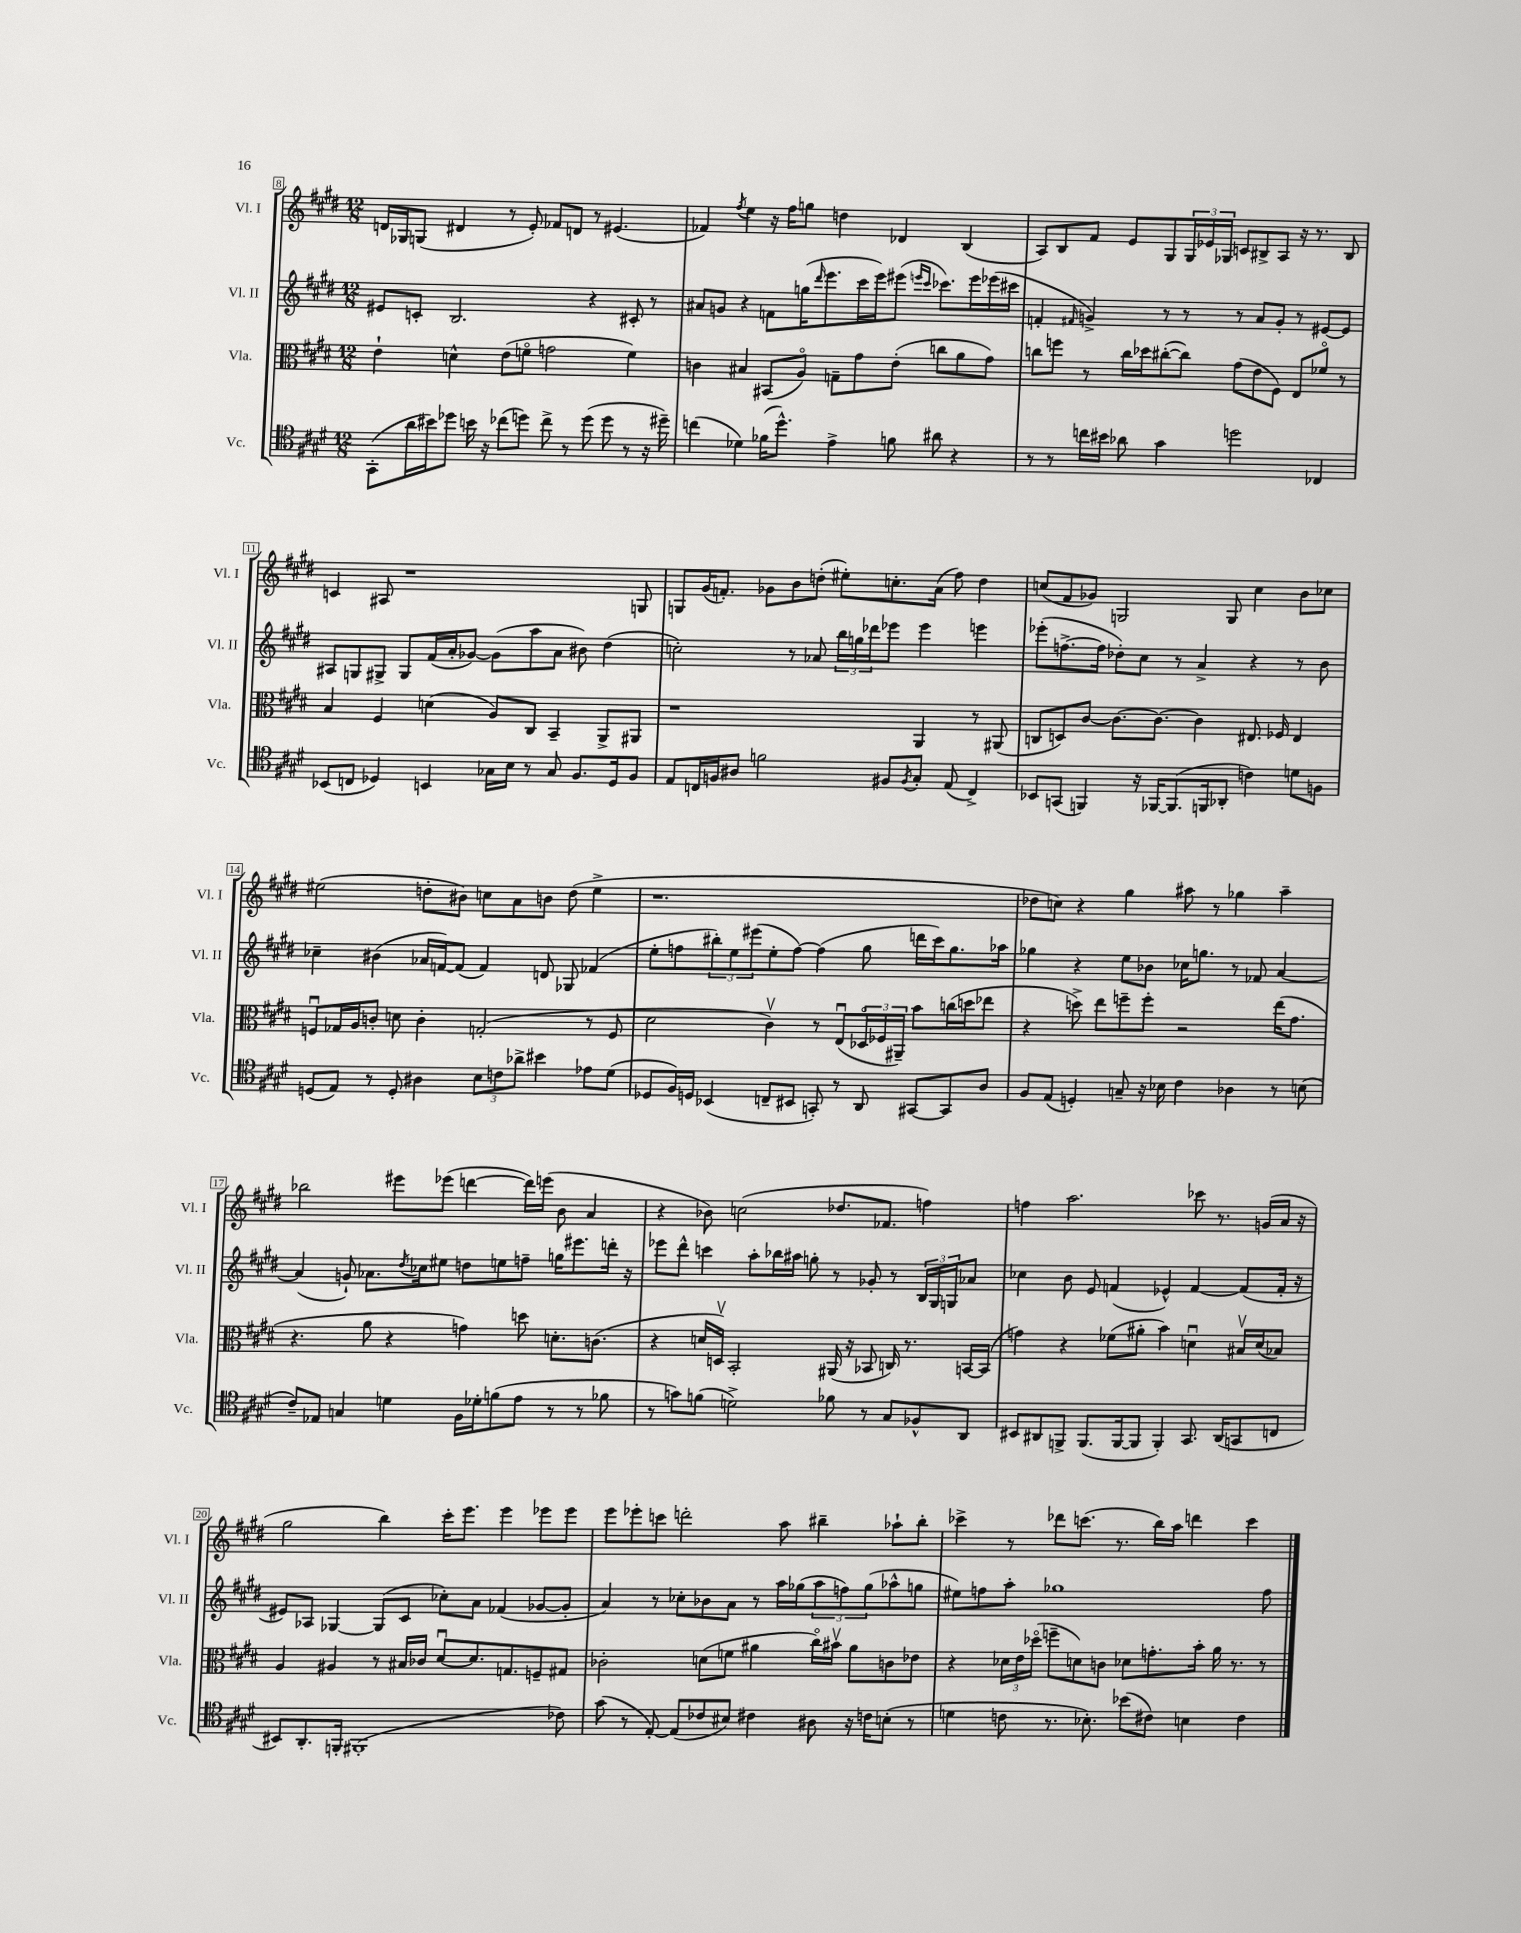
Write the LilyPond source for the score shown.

<<
\new StaffGroup <<
\new Staff = "s0" \with { instrumentName = "Vl. I" shortInstrumentName = "Vl. I" } {
    \clef treble \key e \major \numericTimeSignature \time 12/8
    d'16 ges16 g8( dis'4 r8 e'8-.) fes'8 d'8 r8 eis'4.( |
    fes'4) \acciaccatura { fis''8 } e''4 r16 fis''16 g''8 d''4 des'4 b4( |
    a8) b8 fis'8 e'8 gis8 \tuplet 3/2 { gis16 ees'16 ges16 } c'8 bis8-> a8 r16 r8. bis8 |
    c'4 ais8 r1 g8 |
    g8 gis'16( f'8.-.) ges'8 b'8 d''8-.( eis''8-.) c''8.-. a'16( fis''8) d''4 |
    c''8( fis'8 ges'8) g2 g8 c''4 b'8 ces''8 |
    eis''2( d''8-. bis'8) c''8 a'8 b'8 d''8( eis''4-> |
    r1. |
    des''8 c''8) r4 gis''4 ais''8 r8 ges''4 ais''4-- |
    bes''2 eis'''8 ees'''8( d'''4~ d'''16) e'''16( b'8 a'4 |
    r4 bes'8) c''2( des''8. fes'8. f''4) |
    f''4 a''2. ces'''8 r8. g'16( a'16 r16 |
    gis''2 b''4) cis'''16-. e'''8. e'''4 ees'''8 ees'''8 |
    e'''8 ees'''8-. c'''8 d'''2-. a''8 bis''4-- aes''8-! bis''8-. |
    ces'''4-> r8 des'''8 c'''8.( r8. b''16) a''16 d'''4 c'''4 \bar "|." |
}
\new Staff = "s1" \with { instrumentName = "Vl. II" shortInstrumentName = "Vl. II" } {
    \clef treble \key e \major \numericTimeSignature \time 12/8
    eis'8 c'8-. b2. r4 cis'8-. r8 |
    ais'8 g'8 r4 f'8 g''16( \grace { dis'''16 } e'''8. cis'''16 e'''16) eis'''8( \grace { e'''16 cis'''16 } ces'''8.) e'''16 ees'''16( cis'''16 |
    f'4-. \grace { fis'16 } g'4->) r8 r8 r8 a'8 g'8-. r8 eis'8~ eis'8 |
    ais8 g8 gis8-> gis8 fis'16( a'16-. ges'8~) ges'8( a''8 a'8 bis'8) dis''4( |
    c''2-.) r8 aes'8 \tuplet 3/2 { b''16 g''16 des'''16 } ees'''8 ees'''4 e'''4 |
    ees'''8-.( f''8.~-> f''16 des''8-.) cis''8 r8 a'4-> r4 r8 b'8 |
    ces''4-- bis'4( aes'16 f'16~) f'8( f'4) d'8 ges8 fes'4( |
    e''8-. f''8 \tuplet 3/2 { bis''8-.) e''8 eis'''8( } e''8-. f''8~) f''4( gis''8 d'''16 cis'''16) gis''8. aes''16 |
    ges''4 r4 e''8 bes'8 ces''16 g''8. r8 fes'8 a'4~ |
    a'4( g'8-!) aes'8. \acciaccatura { dis''8 } ces''16 eis''8 d''8 e''8 f''8-- g''16 eis'''8. d'''16-. r16 |
    ees'''8 dis'''8-^ c'''4 a''8-. bes''16 ais''16 g''8-. r8 ges'8-. r8 \tuplet 3/2 { b16 gis16 g16 } aes'8 |
    ces''4 b'8 e'8 f'4( ees'4-^) f'4~ f'8( f'16-. r16 |
    eis'8) aes8 ges4~ ges8( cis'8 ces''8-.) a'8 fes'4( ges'8~ ges'8-. |
    a'4) r8 ces''8-. bes'8 a'8 r8 a''16 ges''16( \tuplet 3/2 { a''8 f''8) ges''8( } aes''8-^ g''8 |
    eis''8) f''8 a''8-. ges''1 f''8 \bar "|." |
}
\new Staff = "s2" \with { instrumentName = "Vla." shortInstrumentName = "Vla." } {
    \clef alto \key e \major \numericTimeSignature \time 12/8
    e'4-! d'4-^ e'8( f'8\flageolet g'2 f'4) |
    c'4 bis4 bis,8( a8\flageolet) g8-- gis'8 e'8-.( c''8 a'8 gis'8) |
    c''8 f''8 r8 c''16 des''16 cis''8~-.( cis''8) gis'8( e'8 fis8) e8 fes'8\flageolet r8 |
    b4 fis4 d'4( a8) cis8 b,4-- a,8-> ais,8 |
    r1 a,4 r8 ais,8( |
    c8 d8) cis'8~ cis'8.~ cis'8.~ cis'4 eis8. fes16 eis4 |
    f8\downbow ges16 a16 c'8-. d'8 c'4-. g2-.( r8 f8 |
    dis'2 cis'4\upbow) r8 e8\downbow( \tuplet 3/2 { des16\flageolet fes16 ais,16--) } b'8 c''16( d''16 ees''8 |
    r4 d''8->) e''8 f''8-- f''8-. r2 e''16( gis'8. |
    r4. a'8 r4 g'4) d''8 d'8.-. c'8.( |
    r4 d'16 d16\upbow) b,2-. ais,16( r16 bes,8 c16) r8. b,16~ b,16( |
    g'4) r4 fes'8( ais'8-. b'4) d'4\downbow bis16\upbow d'16( bes8) |
    a4 ais4 r8 bis16 ces'16 dis'8~\downbow dis'8. g8. f8-- gis8 |
    ces'2-. d'8( f'8 ais'4 cis''16\flageolet) bis'16\upbow ais'8 c'8 ees'8 |
    r4 \tuplet 3/2 { des'16 e'16 des''16\flageolet( } f''8-- d'8) c'8 des'8 g'8.-. b'16-. a'16 r8. r8 \bar "|." |
}
\new Staff = "s3" \with { instrumentName = "Vc." shortInstrumentName = "Vc." } {
    \clef tenor \key e \major \numericTimeSignature \time 12/8
    gis,8-.( a'16 bis'16) des''8 b'16 r16 ces''8( d''8) ces''8-> r8 d''8( d''8 r8 r16 dis''16--) |
    c''4( des'4) fes'16( dis''8.-^) e'4-> f'8 ais'8 r4 |
    r8 r8 c''16 bis'16 aes'8 gis'4 d''2 ces4 |
    bes,8( c8 des4) b,4 ges16 b16 r8 ges8 fis8. des16 fis8 |
    e8 c16 f16 ais8 f'2 fis8 \acciaccatura { fis8 } gis8-. e8( c4->) |
    bes,8 g,8( f,4) r16 fes,16~ fes,8.( f,16 aes,8-. c'4) d'8 f8 |
    d8( e8) r8 d8-. ais4 \tuplet 3/2 { b8 c'8 aes'8-> } bis'4 ees'8 dis'8( |
    des8 fis16) d16 bes,4( c8-- bis,8 g,8-.) r8 a,8 gis,8~ gis,8 a8 |
    fis8 e8( d4-.) g8-- r16 bes16 cis'4 aes4 r8 b8( |
    cis'8--) ees8 g4 d'4 fis16 des'16-. f'8( e'8 r8 r8 fes'8 |
    r8 g'8) f'8( d'2->) fes'8 r8 gis8 fes8-^ a,8 |
    bis,8 ais,8 f,8-> f,8.( f,16~ f,8 f,4-.) gis,8. ais,16( g,8 c8 |
    bis,8) a,8.-. f,16-. fis,1-.( ces'8) |
    gis'8( r8 e8~-.) e8( ces'8 bis8) cis'4 ais8 r16 c'16 b8-.( r8 |
    d'4 c'8 r8. bes8.-.) bes'8( cis'8) b4 cis'4 \bar "|." |
}
>>
>>
\layout { \context { \Score currentBarNumber = #8 \override BarNumber.stencil = #(make-stencil-boxer 0.1 0.3 ly:text-interface::print) } }
